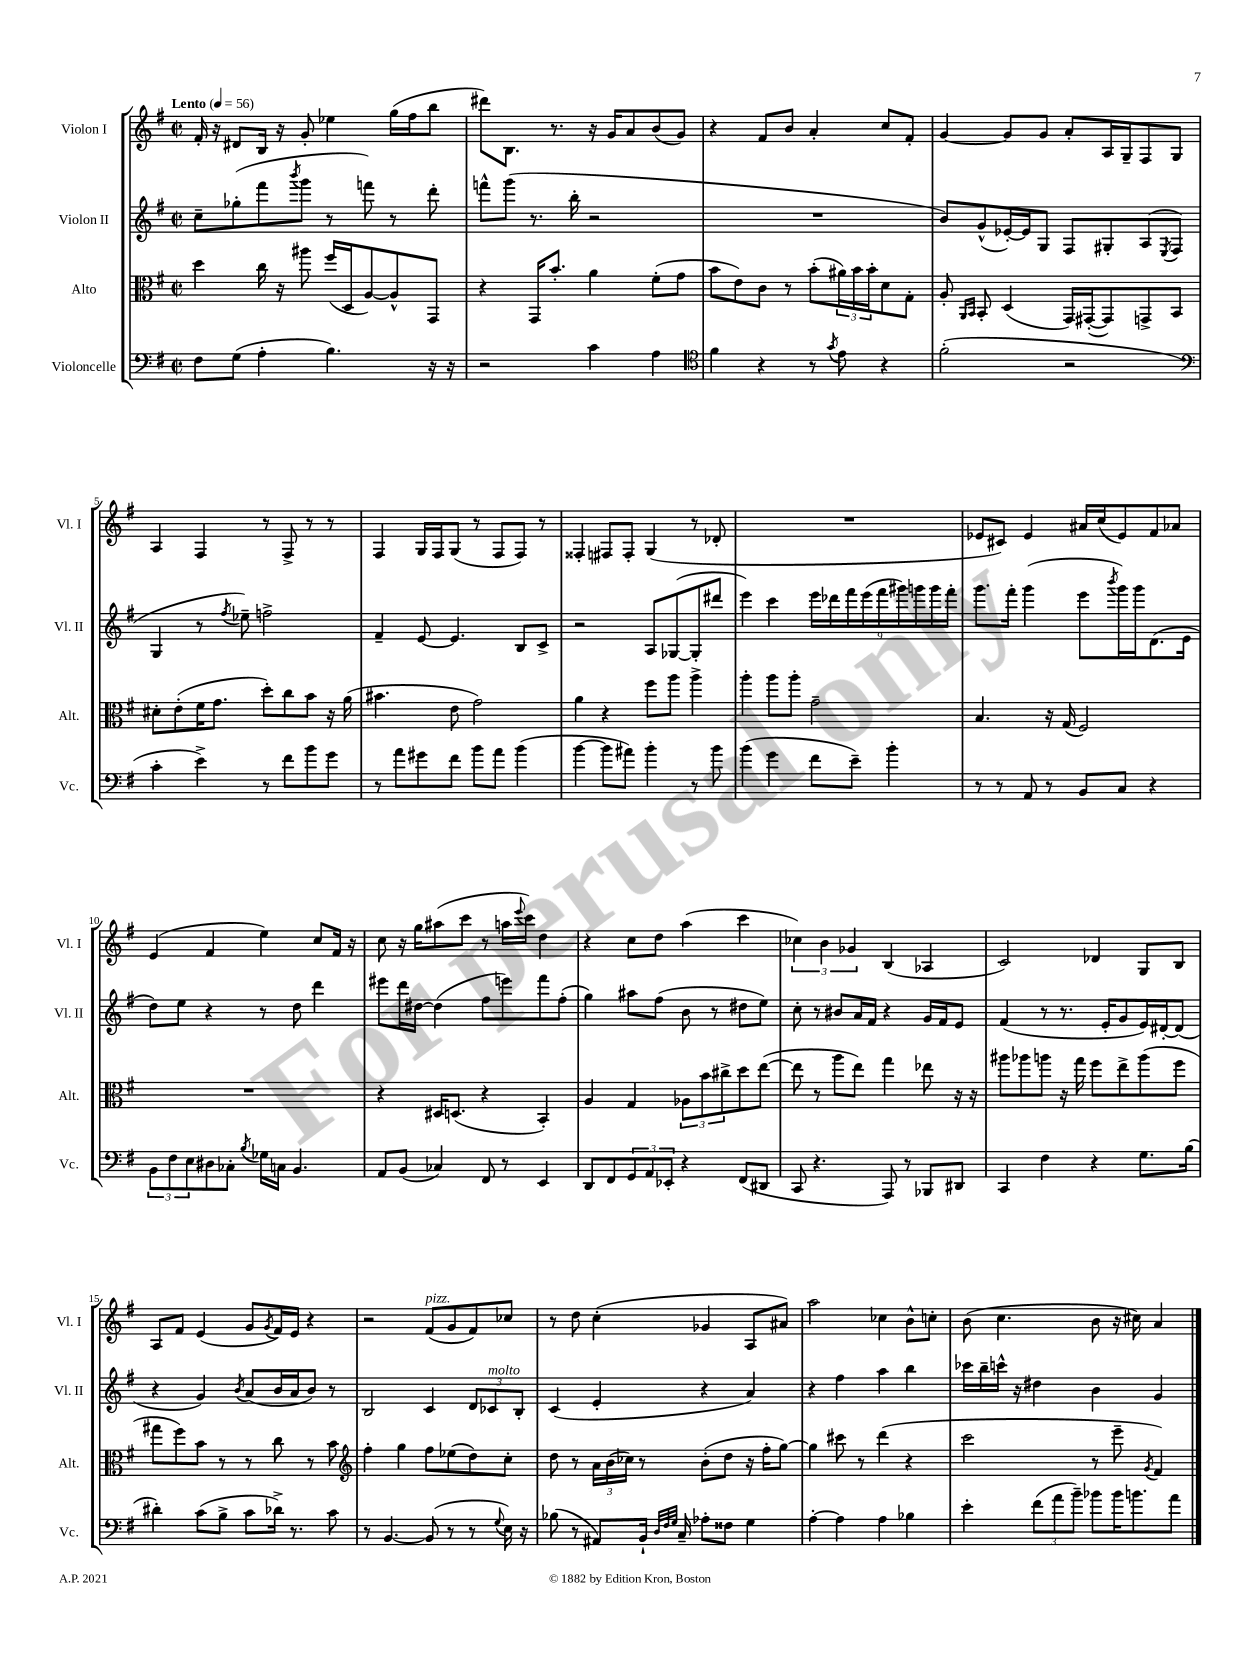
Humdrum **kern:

**kern	**kern	**kern	**kern
*staff4	*staff3	*staff2	*staff1
*clefF4	*clefC3	*clefG2	*clefG2
*k[f#]	*k[f#]	*k[f#]	*k[f#]
*M2/2	*M2/2	*M2/2	*M2/2
*met(c|)	*met(c|)	*met(c|)	*met(c|)
*MM56	*MM56	*MM56	*MM56
8F#	4dd	8cc~	16f#'
.	.	.	16r
(8G	.	(8gg-'	8d#
4A'	16cc	8fff#	16B
.	16r	.	16r
.	.	8qbbb	.
.	8aa#	8ggg	8g'
4.B)	(16ff#	8r	4ee-
.	16D	.	.
.	[8A)	8fff)	.
.	8A^^]	8r	(16gg
.	.	.	16ff#
16r	8GG	8ddd'	8bb
16r	.	.	.
=	=	=	=
2r	4r	8fff^^	8ddd#)
.	.	(8ggg	8.B
.	16GG	8.r	.
.	8.b'	.	8.r
.	.	16bb'	.
4c	4a	2r	16r
.	.	.	16g
.	.	.	8a
4A	(8f#'	.	(8b
.	8g	.	8g)
=	=	=	=
*clefC4	*	*	*
4f#	8b	1r	4r
.	8e)	.	.
4r	8c	.	8f#
.	8r	.	8b
8r	(8b'	.	4a'
8qg	.	.	.
8e	24a#)	.	.
.	24b	.	.
.	24b'	.	.
4r	8d	.	8cc
.	8G'	.	8f#'
=	=	=	=
(2f#'	8A'	8b)	[4g
.	16qqAA	.	.
.	16qqBB	.	.
.	8BB'	(8g^^	.
.	(4D	[16e-')	8g]
.	.	16e-]	.
.	.	8G	8g
2r	16GG)	8F#	8a'
.	([16GG#'	.	.
.	8GG#])	8G#'	16A
.	.	.	16G~
.	8GG^	(8A	8F#
.	.	8qE	.
.	8BB	8F#	8G
=	=	=	=
*clefF4	*	*	*
4c'	8d#'	4G	4A
.	(8e'	.	.
4e^)	16f#	8r	4F#
.	8.g	.	.
.	.	8qff#	.
.	.	8ee-~)	.
8r	8dd')	2ff^	8r
8f#	8cc	.	8F#^
8b	8b	.	8r
8g	16r	.	8r
.	(16a	.	.
=	=	=	=
8r	4.b#	4f#~	4F#
8a	.	.	.
8g#	.	[8e	16G
.	.	.	16F#
8f#	8e	4.e]	(8G
8b	2g)	.	8r
8a	.	.	8F#
(4b	.	8B	8F#)
.	.	8c^	8r
=	=	=	=
[4b	4a	2r	4F##'
8b]	4r	.	8F#
8a#)	.	.	8F#'
4b'	8ff#	8A	(4G
.	8aa	([8G-	.
8r	4aa^	8G-']	8r
8b	.	8ddd#	8d-'
=	=	=	=
(4b	4aa'	4eee)	1r
4g	8aa	4ccc	.
.	8aa'	.	.
8f#	2g~	18eee	.
.	.	18ddd-	.
.	.	18fff#	.
8e~)	.	.	.
.	.	(18eee	.
.	.	18fff#	.
4b'	.	.	.
.	.	18ggg#)	.
.	.	18ggg	.
.	.	18ggg	.
.	.	18fff#'	.
=	=	=	=
8r	4.B	8.ggg	8e-
8r	.	.	8c#)
.	.	16fff#'	.
8AA	.	(4ggg	4e-
8r	16r	.	.
.	(16G	.	.
8BB	2F#)	8eee	16a#
.	.	.	(16cc
.	.	8qbbb	.
8C	.	16ggg)	8e-)
.	.	16ggg	.
4r	.	(8.d	8f#
.	.	.	8a-
.	.	16e	.
=	=	=	=
12BB	1r	8dd)	(4e
12F#	.	.	.
.	.	8ee	.
12E	.	.	.
8D#	.	4r	4f#
8C-'	.	.	.
8qB	.	.	.
16G-	.	8r	4ee)
16C	.	.	.
4.BB	.	8dd	.
.	.	4ddd	8cc
.	.	.	16f#
.	.	.	16r
=	=	=	=
8AA	4r	8eee#	8cc
(8BB	.	16ddd	16r
.	.	[16dd#	16gg
4C-)	16D#	(4dd#]	(8aa#
.	(8.D	.	.
.	.	.	8ccc
8FF#	4r	8ff#	8r
8r	.	8eee)	16aa
.	.	.	8qqeee
.	.	.	16ccc)
4EE	4BB')	8fff#	4dd
.	.	(8ff#'	.
=	=	=	=
8DD	4A	4gg)	4r
8FF#	.	.	.
12GG	4G	8aa#	8cc
12AA	.	.	.
.	.	(8ff#	8dd
12EE-'	.	.	.
4r	12A-	8b	(4aa
.	12b	.	.
.	.	8r	.
.	12cc#^	.	.
(8FF#	8dd	8dd#	4ccc
8DD#	([8ee	8ee)	.
=	=	=	=
8CC	8ee]	8cc'	6cc-)
4.r	8r	8r	.
.	.	.	6b
.	8aa	8b#	.
.	.	.	6g-
.	8ee)	16a	.
.	.	16f#	.
8AAA)	4gg	4r	(4B
8r	.	.	.
8BBB-	8ee-	16g	4A-
.	.	16f#	.
8DD#	16r	8e	.
.	16r	.	.
=	=	=	=
4CC	8aa#	(4f#	2c)
.	8aa-	.	.
4F#	8aa	8r	.
.	16r	8.r	.
.	16gg	.	.
4r	8ff#	.	4d-
.	.	16e'	.
.	8ee^	8g	.
8.G	(8aa	16e)	8G
.	.	[16d#'	.
.	8ff#	(8d#]	8B
(16B	.	.	.
=	=	=	=
4d#')	8gg#	4r	8A
.	8ff#)	.	8f#
(8c	8b	4g)	(4e
8B^	8r	.	.
.	.	8qb	.
8c	8r	(8a	8g
.	.	.	8qg
16d-^)	8cc	16b	16f#)
8.r	.	16a	16e
.	8r	8b)	4r
8c	8b	8r	.
=	=	=	=
*	*clefG2	*	*
8r	4ff#'	2B	2r
[4.BB	.	.	.
.	4gg	.	.
(8BB]	8ff#	4c	(8f#
8r	(8ee-	.	8g
8r	8dd)	12d	8f#)
.	.	12c-	.
8qqG	.	.	.
16E)	8cc'	.	8cc-
.	.	12B'	.
16r	.	.	.
=	=	=	=
(8B-	8dd	(4c	8r
8r	8r	.	8dd
8AA#)	24a	4e'	(4cc'
.	(24b	.	.
.	24cc-)	.	.
16BB`	8r	.	.
32qqD	.	.	.
32qqF#	.	.	.
32qqG	.	.	.
16C~	.	.	.
8A-'	(8b'	4r	4g-
8F##	8dd	.	.
4G	16r	4a)	8A
.	16ff#'	.	.
.	[8gg)	.	8a#)
=	=	=	=
[4A'	4gg]	4r	2aa
4A]	8ccc#	4ff#	.
.	8r	.	.
4A	(4ddd	4aa	4cc-
4B-	4r	4bb	8b^^
.	.	.	8cc'
=	=	=	=
4e'	2ccc	16ccc-	(8b
.	.	16bb~	.
.	.	16ccc^^	4.cc
.	.	16r	.
(12f#	.	4dd#	.
12a	.	.	.
12b~)	.	.	.
8b-	8r	4b	8b
16b-	8eee~	.	16r
8.b	.	.	16cc#)
.	8qg	.	.
.	4f#)	4g	4a
8a	.	.	.
==	==	==	==
*-	*-	*-	*-
